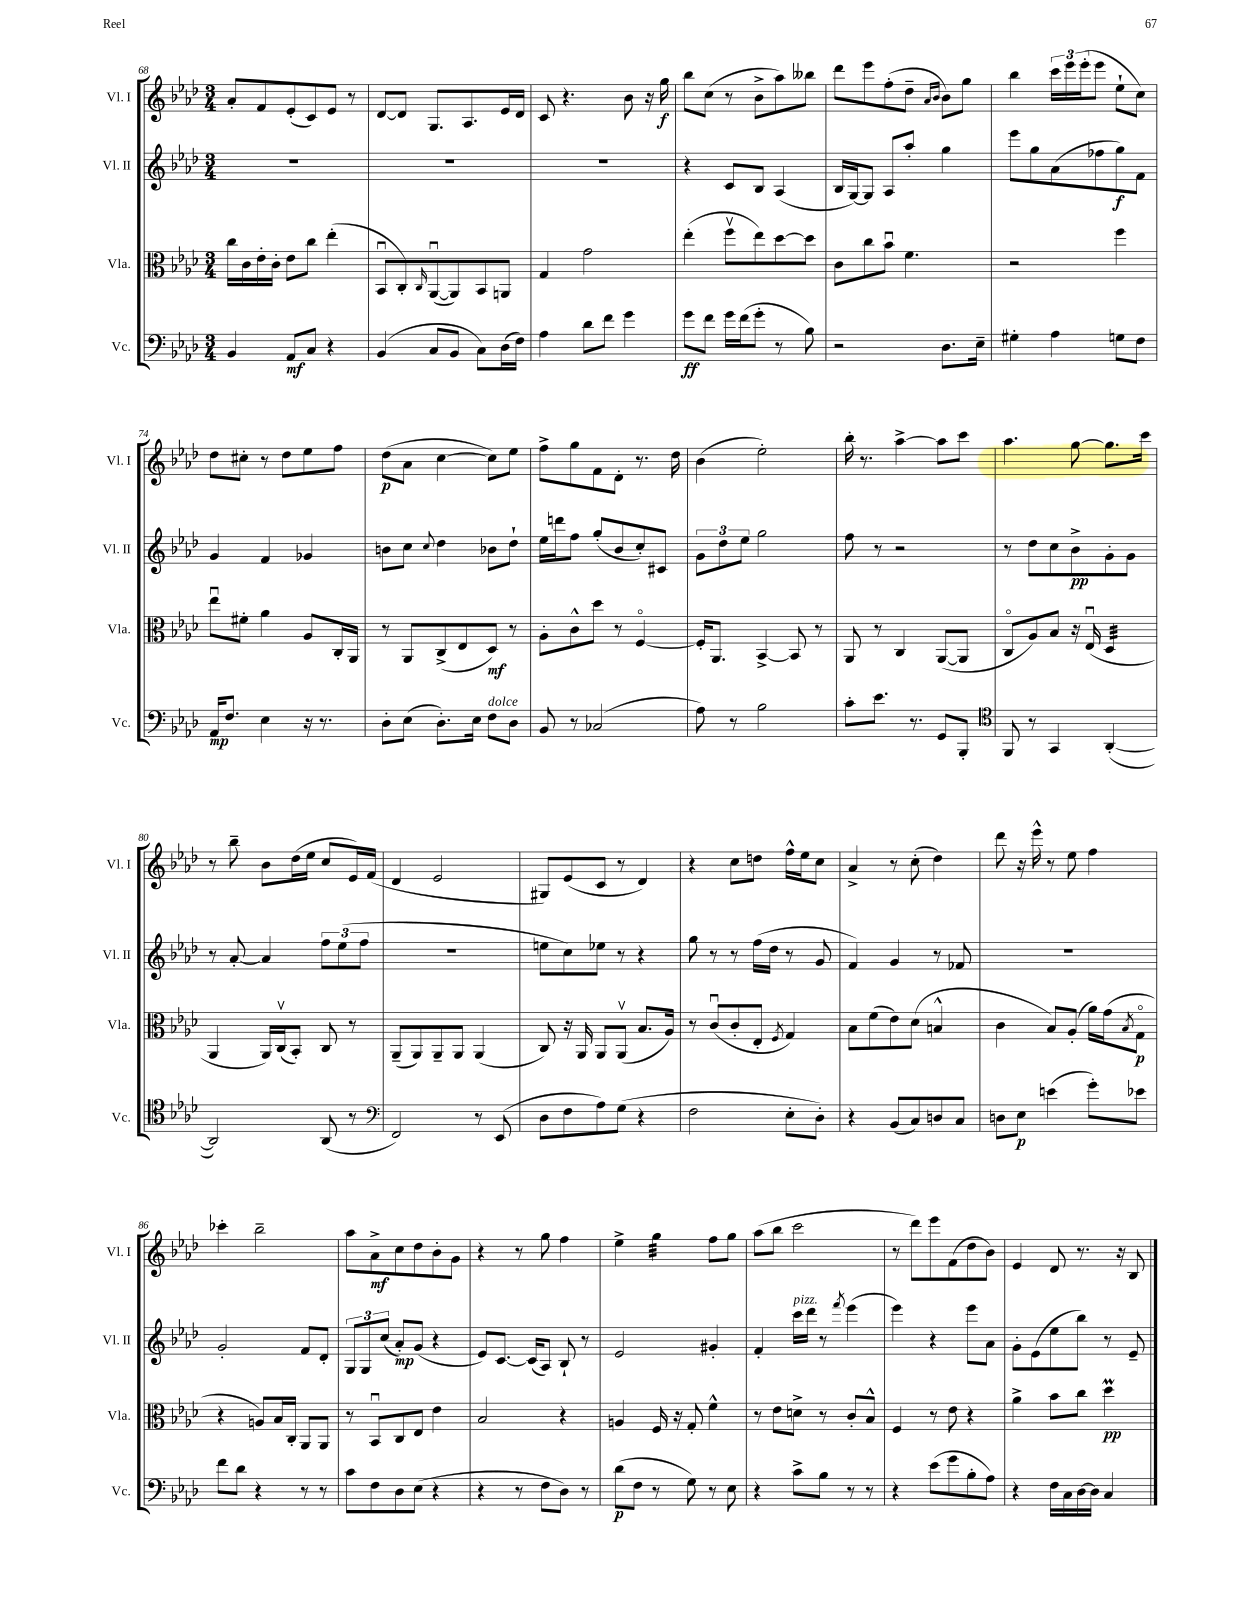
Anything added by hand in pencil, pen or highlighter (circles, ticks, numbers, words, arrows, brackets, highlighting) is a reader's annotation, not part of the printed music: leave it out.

**kern	**dynam	**kern	**dynam	**kern	**dynam	**kern	**dynam
*part4	*part4	*part3	*part3	*part2	*part2	*part1	*part1
*staff4	*staff4	*staff3	*staff3	*staff2	*staff2	*staff1	*staff1
*I"Vc.	*	*I"Vla.	*	*I"Vl. II	*	*I"Vl. I	*
*I'Vc.	*	*I'Vla.	*	*I'Vl. II	*	*I'Vl. I	*
*clefF4	*	*clefC3	*	*clefG2	*	*clefG2	*
*k[b-e-a-d-]	*	*k[b-e-a-d-]	*	*k[b-e-a-d-]	*	*k[b-e-a-d-]	*
*M3/4	*	*M3/4	*	*M3/4	*	*M3/4	*
=68	=68	=68	=68	=68	=68	=68	=68
4BB-/	.	16cc\LL	.	2.r	.	8a-'/L	.
.	.	16c\	.	.	.	.	.
.	.	16e-'\	.	.	.	8f/	.
.	.	16c'\JJ	.	.	.	.	.
8AA-/L	mf	8e-\L	.	.	.	(8e-'/	.
8C/J	.	8cc\J	.	.	.	8c/)	.
4r	.	(4ee-'\	.	.	.	8e-/J	.
.	.	.	.	.	.	8r	.
=69	=69	=69	=69	=69	=69	=69	=69
(4BB-/	.	8BB-u/L	.	2.r	.	[8d-/L	.
.	.	8C'/)	.	.	.	8d-/J]	.
.	.	16qqC/	.	.	.	.	.
8C/L	.	([8AA-u/	.	.	.	8.G/L	.
8BB-/J	.	8AA-/])	.	.	.	.	.
.	.	.	.	.	.	8.A-/	.
8C\L)	.	8BB-/	.	.	.	.	.
(16D-\L	.	8AAn/J	.	.	.	16e-/L	.
16F\JJ)	.	.	.	.	.	16d-/JJ	.
=70	=70	=70	=70	=70	=70	=70	=70
4A-\	.	4G/	.	2.r	.	8c/	.
.	.	.	.	.	.	4.r	.
8d-\L	.	2g\	.	.	.	.	.
8f\J	.	.	.	.	.	.	.
4g\	.	.	.	.	.	8b-\	.
.	.	.	.	.	.	16r	.
.	.	.	.	.	.	16gg\	f
=71	=71	=71	=71	=71	=71	=71	=71
8g\L	ff	(4ee-'\	.	4r	.	8bb-\L	.
8f\J	.	.	.	.	.	(8cc\J	.
16g\LL	.	8ffv\L	.	8c/L	.	8r	.
(16f\J	.	.	.	.	.	.	.
8g'\J	.	8ee-\)	.	8B-/J	.	8b-^\L	.
8r	.	[8dd-\	.	(4A-/	.	8aa-\)	.
8B-\)	.	8dd-\J]	.	.	.	8bb--X\J	.
=72	=72	=72	=72	=72	=72	=72	=72
2r	.	8c\L	.	16B-/LL	.	8ddd-\L	.
.	.	.	.	[16G/J)	.	.	.
.	.	8cc\	.	8G/J]	.	8eee-\	.
.	.	8b-u\J	.	8A-/L	.	(8ff'\	.
.	.	4.f\	.	8aa-'/J	.	8dd-~\J	.
.	.	.	.	.	.	16qqa-/LL	.
.	.	.	.	.	.	16qqb-/JJ	.
8.D-\L	.	.	.	4gg\	.	8b-\L)	.
.	.	.	.	.	.	8gg\J	.
16E-~\Jk	.	.	.	.	.	.	.
=73	=73	=73	=73	=73	=73	=73	=73
4G#X'\	.	2r	.	8eee-\L	.	4bb-\	.
.	.	.	.	8gg\	.	.	.
4A-\	.	.	.	(8a-\	.	24ccc\LL	.
.	.	.	.	.	.	24eee-\	.
.	.	.	.	.	.	(24eee-'\J	.
.	.	.	.	8ff-X\	.	8eee-\J	.
8Gn\L	.	4ff\	.	8gg\)	f	8ee-`\L	.
8F\J	.	.	.	8f\J	.	8cc\J)	.
!!LO:LB:g=z
=74	=74	=74	=74	=74	=74	=74	=74
16AA-/KL	mp	8ee-u\L	.	4g/	.	8dd-\L	.
8.F/J	.	.	.	.	.	.	.
.	.	8f#X'\J	.	.	.	8cc#X'\J	.
4E-\	.	4a-\	.	4f/	.	8r	.
.	.	.	.	.	.	8dd-\L	.
16r	.	8A-/L	.	4g-X/	.	8ee-\	.
8.r	.	.	.	.	.	.	.
.	.	16C'/L	.	.	.	8ff\J	.
.	.	16AA-/JJ	.	.	.	.	.
=75	=75	=75	=75	=75	=75	=75	=75
8D-'\L	.	8r	.	8bn\L	.	(8dd-\L	p
(8E-\J	.	8AA-/L	.	8cc\J	.	8a-\J	.
.	.	.	.	8qqcc/	.	.	.
8.D-'\L)	.	(8C^/	.	4dd-\	.	[4cc\	.
.	.	8E-/	.	.	.	.	.
16E-\Jk	.	.	.	.	.	.	.
!LO:TX:a:i:t=dolce	!	!	!	!	!	!	!
8F\L	.	8D-/J)	mf	8b-X\L	.	8cc\L])	.
8D-\J	.	8r	.	8dd-`\J	.	8ee-\J	.
=76	=76	=76	=76	=76	=76	=76	=76
8BB-/	.	8A-'\L	.	16ee-\LL	.	8ff^\L	.
.	.	.	.	16dddn\J	.	.	.
8r	.	8c^^\	.	8ff\J	.	8gg\	.
(2C-X/	.	8dd-\J	.	(8gg'/L	.	8f\	.
.	.	8r	.	8b-/	.	8d-'\J	.
.	.	[4F/	.	8cc'/)	.	8.r	.
.	.	.	.	8c#X/J	.	.	.
.	.	.	.	.	.	16dd-\	.
=77	=77	=77	=77	=77	=77	=77	=77
8A-\)	.	16F'/KL]	.	12g\L	.	(4b-\	.
.	.	8.AA-/J	.	.	.	.	.
.	.	.	.	12dd-\	.	.	.
8r	.	.	.	.	.	.	.
.	.	.	.	12ee-\J	.	.	.
2B-\	.	[4BB-^/	.	2gg\	.	2ee-'\)	.
.	.	8BB-/]	.	.	.	.	.
.	.	8r	.	.	.	.	.
=78	=78	=78	=78	=78	=78	=78	=78
8c'\L	.	8AA-/	.	8ff\	.	16bb-'\	.
.	.	.	.	.	.	8.r	.
8.e-\J	.	8r	.	8r	.	.	.
.	.	4C/	.	2r	.	[4aa-^\	.
8.r	.	.	.	.	.	.	.
8GG/L	.	([8AA-/L	.	.	.	8aa-\L]	.
8BBB-'/J	.	8AA-/J]	.	.	.	8ccc\J	.
=79	=79	=79	=79	=79	=79	=79	=79
*clefC4	*	*	*	*	*	*	*
8FF/	.	8C/L	.	8r	.	4.aa-\	.
8r	.	8A-/)	.	8dd-\L	.	.	.
4GG/	.	8B-/J	.	8cc\	.	.	.
.	.	16r	.	8b-^\	pp	[8gg\	.
.	.	(16E-u/	.	.	.	.	.
*	*	*tremolo	*	*	*	*	*
([4AA-'/	.	32D-/LLL	.	8g'\	.	8.gg\L]	.
.	.	32D-/	.	.	.	.	.
.	.	32D-/	.	.	.	.	.
.	.	32D-/	.	.	.	.	.
.	.	32D-/	.	8g\J	.	.	.
.	.	32D-/	.	.	.	.	.
.	.	32D-/	.	.	.	16ccc\Jk	.
.	.	32D-/JJJ	.	.	.	.	.
*	*	*Xtremolo	*	*	*	*	*
!!LO:LB:g=z
=80	=80	=80	=80	=80	=80	=80	=80
2AA-/])	.	4AA-/	.	8r	.	8r	.
.	.	.	.	[8a-'/	.	8bb-~\	.
.	.	16AA-/LL)	.	4a-/]	.	8b-\L	.
.	.	(16Cv/J	.	.	.	.	.
.	.	8BB-'/J)	.	.	.	(16dd-\L	.
.	.	.	.	.	.	16ee-\JJ	.
(8AA-/	.	8C/	.	12ff\L	.	8cc/L	.
.	.	.	.	(12ee-\	.	.	.
8r	.	8r	.	.	.	16e-/L)	.
.	.	.	.	12ff\J	.	.	.
.	.	.	.	.	.	(16f/JJ	.
=81	=81	=81	=81	=81	=81	=81	=81
*clefF4	*	*	*	*	*	*	*
2FF/)	.	(8AA-~/L	.	2.r	.	4d-/	.
.	.	8AA-/)	.	.	.	.	.
.	.	8AA-~/	.	.	.	2e-/	.
.	.	8AA-/J	.	.	.	.	.
8r	.	(4AA-/	.	.	.	.	.
(8EE-/	.	.	.	.	.	.	.
=82	=82	=82	=82	=82	=82	=82	=82
8D-\L	.	8C/)	.	8een\L	.	8G#X/L)	.
8F\	.	16r	.	8cc\)	.	(8e-/	.
.	.	16AA-/	.	.	.	.	.
8A-\)	.	8AA-/L	.	8ee-X\J	.	8c/J	.
(8G\J	.	(8AA-v/J	.	8r	.	8r	.
4r	.	8.B-/L	.	4r	.	4d-/)	.
.	.	16A-/Jk)	.	.	.	.	.
=83	=83	=83	=83	=83	=83	=83	=83
2F\	.	8r	.	8gg\	.	4r	.
.	.	(8cu/L	.	8r	.	.	.
.	.	8c'/	.	8r	.	8cc\L	.
.	.	8E-'/J	.	(16ff\LL	.	8ddn\J	.
.	.	.	.	16dd-\JJ	.	.	.
.	.	8qF/	.	.	.	.	.
8E-'\L	.	4G/)	.	8r	.	16ff^^\LL	.
.	.	.	.	.	.	16ee-\J	.
8D-'\J)	.	.	.	8g/	.	8cc\J	.
=84	=84	=84	=84	=84	=84	=84	=84
4r	.	8B-\L	.	4f/)	.	4a-^/	.
.	.	(8f\	.	.	.	.	.
(8BB-/L	.	8e-\)	.	4g/	.	8r	.
8C/)	.	(8d-\J	.	.	.	(8cc'\	.
8Dn/	.	4Bn^^/	.	8r	.	4dd-\)	.
8C/J	.	.	.	8f-X/	.	.	.
=85	=85	=85	=85	=85	=85	=85	=85
8Dn\L	.	4c\	.	2.r	.	8ddd-\	.
8E-\J	p	.	.	.	.	16r	.
.	.	.	.	.	.	16eee-^^\	.
(4en\	.	8B-/L)	.	.	.	8r	.
.	.	(8A-'/J	.	.	.	8ee-\	.
8g'\L)	.	16a-\LL)	.	.	.	4ff\	.
.	.	(16g\J	.	.	.	.	.
.	.	8qB-/	.	.	.	.	.
8e-X\J	.	8G\J	p	.	.	.	.
!!LO:LB:g=z
=86	=86	=86	=86	=86	=86	=86	=86
8f\L	.	4r	.	2g'/	.	4ccc-X'\	.
8d-\J	.	.	.	.	.	.	.
4r	.	8An/L)	.	.	.	2bb-~\	.
.	.	16B-/L	.	.	.	.	.
.	.	16C'/JJ	.	.	.	.	.
8r	.	8AA-/L	.	8f/L	.	.	.
8r	.	8AA-/J	.	8d-'/J	.	.	.
=87	=87	=87	=87	=87	=87	=87	=87
8c\L	.	8r	.	12G/L	.	8aa-\L	.
.	.	.	.	12G/	.	.	.
8F\	.	8BB-u/L	.	.	.	8a-^\	mf
.	.	.	.	(12cc/J	.	.	.
8D-\	.	8C/	.	8a-'/L)	mp	8cc\	.
(8E-\J	.	8E-/J	.	(8g/J	.	8dd-\	.
4r	.	4e-\	.	4r	.	8b-'\	.
.	.	.	.	.	.	8g\J	.
=88	=88	=88	=88	=88	=88	=88	=88
4r	.	2B-/	.	8e-/L)	.	4r	.
.	.	.	.	[8.c/J	.	.	.
8r	.	.	.	.	.	8r	.
.	.	.	.	(16c/KL]	.	.	.
8F\L	.	.	.	8A-/J)	.	8gg\	.
8D-\J)	.	4r	.	8B-`/	.	4ff\	.
8r	.	.	.	8r	.	.	.
=89	=89	=89	=89	=89	=89	=89	=89
(8d-\L	p	4An/	.	2e-/	.	4ee-^\	.
8F\J	.	.	.	.	.	.	.
*	*	*	*	*	*	*tremolo	*
8r	.	16F/	.	.	.	32gg\LLL	.
.	.	.	.	.	.	32gg\	.
.	.	16r	.	.	.	32gg\	.
.	.	.	.	.	.	32gg\	.
8G\)	.	8G'/	.	.	.	32gg\	.
.	.	.	.	.	.	32gg\	.
.	.	.	.	.	.	32gg\	.
.	.	.	.	.	.	32gg\JJJ	.
*	*	*	*	*	*	*Xtremolo	*
8r	.	4f^^\	.	4g#X'/	.	8ff\L	.
8E-\	.	.	.	.	.	8gg\J	.
=90	=90	=90	=90	=90	=90	=90	=90
4r	.	8r	.	4f'/	.	(8aa-\L	.
.	.	8e-\L	.	.	.	8bb-\J	.
!	!	!	!	!LO:TX:a:i:t=pizz.	!	!	!
8c^\L	.	8dn^\J	.	16ccc\LL	.	2ccc\	.
.	.	.	.	16ddd-\JJ	.	.	.
8B-\J	.	8r	.	8r	.	.	.
.	.	.	.	8qfff/	.	.	.
8r	.	8c'/L	.	(4eee-\	.	.	.
8r	.	8B-^^/J	.	.	.	.	.
=91	=91	=91	=91	=91	=91	=91	=91
4r	.	4F/	.	4eee-\)	.	8r	.
.	.	.	.	.	.	8ddd-\L)	.
(8e-\L	.	8r	.	4r	.	8eee-\	.
8g\	.	8e-\	.	.	.	(8f\	.
8B-'\	.	4r	.	8eee-\L	.	8dd-\	.
8A-\J)	.	.	.	8a-\J	.	8b-\J)	.
=92	=92	=92	=92	=92	=92	=92	=92
4r	.	4a-^\	.	8g'\L	.	4e-/	.
.	.	.	.	(8e-\	.	.	.
16F\LL	.	8b-\L	.	8ee-\	.	8d-/	.
16C\	.	.	.	.	.	.	.
[16D-\	.	8cc\J	.	8bb-\J)	.	8.r	.
16D-\JJ]	.	.	.	.	.	.	.
4C/	.	4dd-M\	pp	8r	.	.	.
.	.	.	.	.	.	16r	.
.	.	.	.	8e-~/	.	8B-/	.
==	==	==	==	==	==	==	==
*-	*-	*-	*-	*-	*-	*-	*-
